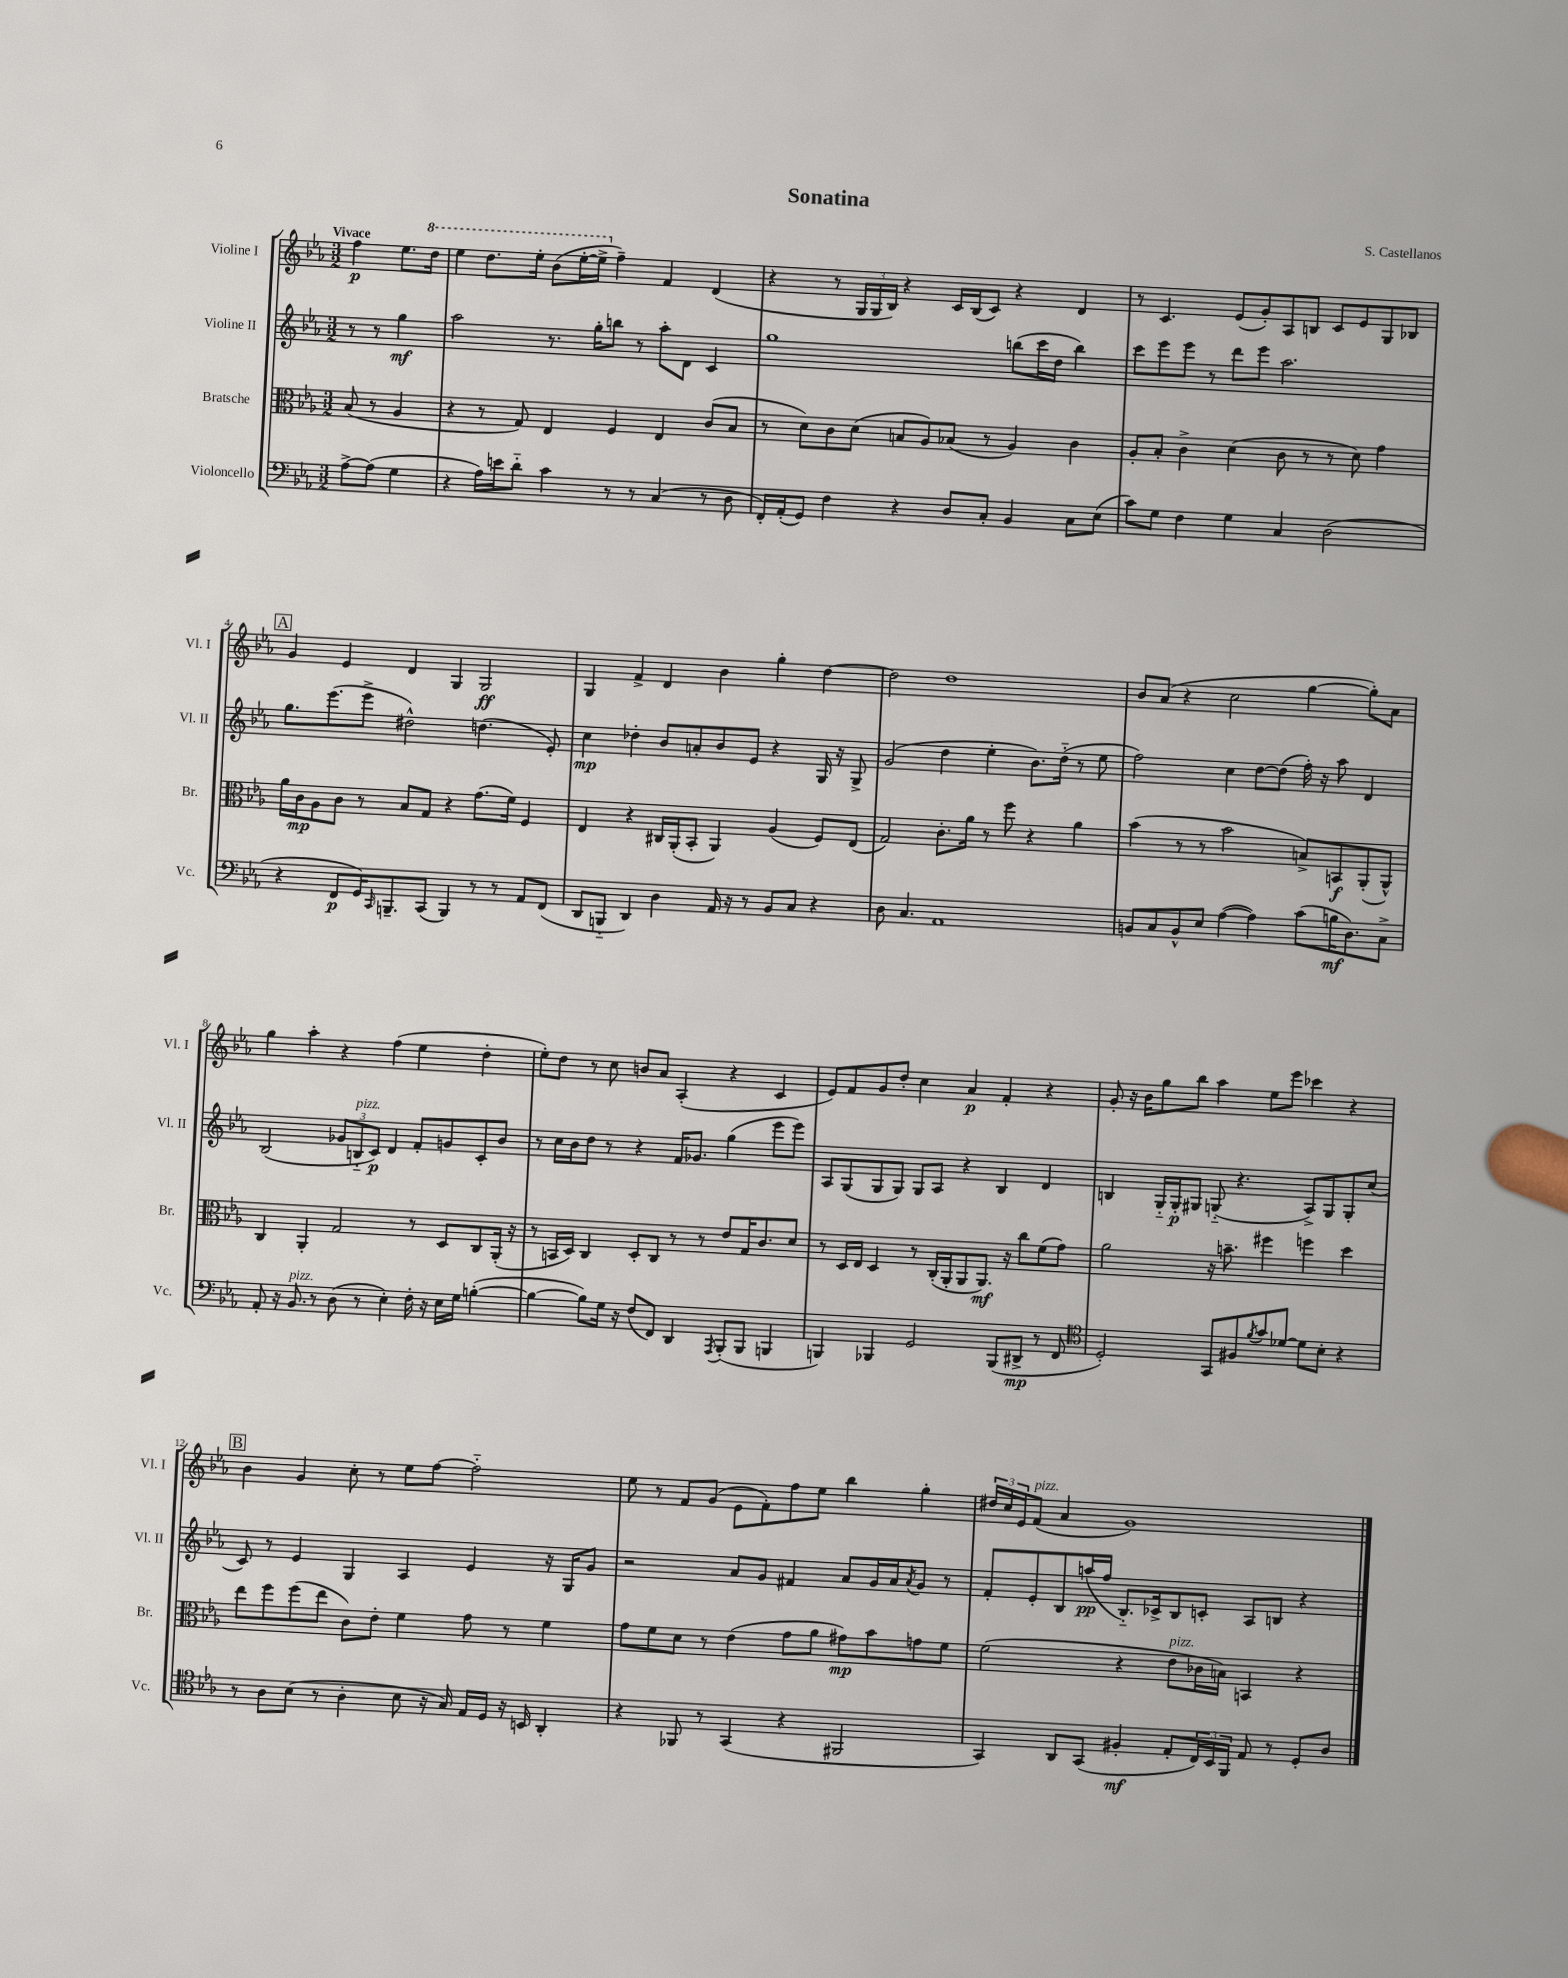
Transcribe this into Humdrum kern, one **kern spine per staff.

**kern	**dynam	**kern	**dynam	**kern	**dynam	**kern	**dynam
*part4	*part4	*part3	*part3	*part2	*part2	*part1	*part1
*staff4	*staff4	*staff3	*staff3	*staff2	*staff2	*staff1	*staff1
*I"Violoncello	*	*I"Bratsche	*	*I"Violine II	*	*I"Violine I	*
*I'Vc.	*	*I'Br.	*	*I'Vl. II	*	*I'Vl. I	*
*clefF4	*	*clefC3	*	*clefG2	*	*clefG2	*
*k[b-e-a-]	*	*k[b-e-a-]	*	*k[b-e-a-]	*	*k[b-e-a-]	*
*M3/2	*	*M3/2	*	*M3/2	*	*M3/2	*
=	=	=	=	=	=	=	=
!	!	!	!	!	!	!LO:TX:a:B:t=Vivace	!
[8A-^\L	.	(8B-/	.	8r	.	4ff\	p
(8A-\J]	.	8r	.	8r	.	.	.
4G\	.	4A-/	.	4gg\	mf	8.ee-\L	.
*	*	*	*	*	*	*8va	*
.	.	.	.	.	.	16ddd\Jk	.
=1	=1	=1	=1	=1	=1	=1	=1
4r	.	4r	.	2aa-\	.	4eee-\	.
16A-\LL)	.	8r	.	.	.	8.ddd\L	.
16en\J	.	.	.	.	.	.	.
8d\J	.	8G/)	.	.	.	.	.
.	.	.	.	.	.	16eee-'\Jk	.
4c\	.	4E-/	.	8.r	.	(8bb-\L	.
.	.	.	.	.	.	[16eee-'\L	.
.	.	.	.	16gg'\KL	.	16eee-^\JJ]	.
*	*	*	*	*	*	*X8va	*
8r	.	4F/	.	8bbn\J	.	4ff~\)	.
8r	.	.	.	8r	.	.	.
(4C/	.	4E-/	.	8aa-'\L	.	4f/	.
.	.	.	.	8d\J	.	.	.
8r	.	(8c/L	.	4c/	.	(4d/	.
8D\	.	8B-/J	.	.	.	.	.
=2	=2	=2	=2	=2	=2	=2	=2
16FF'/LL)	.	8r	.	1gg	.	4r	.
(16AA-'/J	.	.	.	.	.	.	.
8GG/J)	.	8d\L)	.	.	.	.	.
4F\	.	8c\	.	.	.	8r	.
.	.	(8d\J	.	.	.	24G/LL	.
.	.	.	.	.	.	24G/	.
.	.	.	.	.	.	24B-/JJ)	.
4r	.	8Bn/L	.	.	.	4r	.
.	.	8A-/)	.	.	.	.	.
8D/L	.	(8B-X/J	.	.	.	16c/LL	.
.	.	.	.	.	.	(16B-/J	.
8C'/J	.	8r	.	.	.	8c/J)	.
4BB-/	.	4A-/)	.	(8bbn\L	.	4r	.
.	.	.	.	16ccc\L	.	.	.
.	.	.	.	16dd\JJ	.	.	.
8C\L	.	4c\	.	4bb\)	.	4d/	.
(8E-\J	.	.	.	.	.	.	.
=3	=3	=3	=3	=3	=3	=3	=3
8c\L)	.	8A-'/L	.	8ccc\L	.	8r	.
8G\J	.	8B-'/J	.	8eee-\	.	4.c/	.
4F\	.	4c^\	.	8eee-\J	.	.	.
.	.	.	.	8r	.	.	.
4G\	.	(4d\	.	8ddd\L	.	(8e-/L	.
.	.	.	.	8eee-\J	.	8g'/)	.
4C/	.	8c\	.	2.aa-\	.	8A-/	.
.	.	8r	.	.	.	8Bn/J	.
(2D\	.	8r	.	.	.	8c/L	.
.	.	8d\)	.	.	.	8e-/	.
.	.	4g\	.	.	.	8G/	.
.	.	.	.	.	.	8B-X/J	.
!!LO:LB:g=z
!!LO:REH:place=s1:t=A
=4	=4	=4	=4	=4	=4	=4	=4
4r	.	16a-\LL	.	8.gg\L	.	4g/	.
.	.	16c\J	mp	.	.	.	.
.	.	8A-\	.	.	.	.	.
.	.	.	.	(8.eee-\	.	.	.
8FF/L	p	8c\J	.	.	.	4e-/	.
16GG/K)	.	8r	.	8eee-^\J	.	.	.
16qqCC/	.	.	.	.	.	.	.
8.BBBn~/	.	.	.	.	.	.	.
.	.	8B-/L	.	2dd#X^^\)	.	4d/	.
(8CC/J	.	8G/J	.	.	.	.	.
4BBB/)	.	4r	.	.	.	4G/	.
8r	.	(8.g\L	.	(4.ddn\	.	2G/	ff
8r	.	.	.	.	.	.	.
.	.	16f\Jk)	.	.	.	.	.
8AA-/L	.	4F/	.	.	.	.	.
(8FF/J	.	.	.	8e-'/)	.	.	.
=5	=5	=5	=5	=5	=5	=5	=5
8DD/L	.	4E-/	.	4cc\	mp	4G/	.
8BBBn/J	.	.	.	.	.	.	.
4DD/)	.	4r	.	4dd-X'\	.	4f^/	.
4D\	.	16C#X/LL	.	8b-/L	.	4d/	.
.	.	(16AA-'/J	.	.	.	.	.
.	.	8BB-'/J	.	8an'/	.	.	.
16AA-/	.	4AA-/)	.	8b-/	.	4b-\	.
16r	.	.	.	.	.	.	.
8r	.	.	.	8e-/J	.	.	.
8BB-/L	.	(4A-/	.	4r	.	4gg'\	.
8C/J	.	.	.	.	.	.	.
4r	.	8F/L)	.	16G/	.	[4dd\	.
.	.	.	.	16r	.	.	.
.	.	(8E-/J	.	8G^/	.	.	.
=6	=6	=6	=6	=6	=6	=6	=6
8D\	.	2G/)	.	(2g/	.	2dd\]	.
4.C/	.	.	.	.	.	.	.
1AA-	.	8.c'\L	.	4dd\	.	1dd	.
.	.	16a-\Jk	.	.	.	.	.
.	.	8r	.	4ee-'\	.	.	.
.	.	8ff\	.	.	.	.	.
.	.	4r	.	8.b-\L)	.	.	.
.	.	.	.	(16dd\Jk	.	.	.
.	.	4a-\	.	8r	.	.	.
.	.	.	.	8ee-\	.	.	.
=7	=7	=7	=7	=7	=7	=7	=7
8BBn/L	.	(4b-\	.	2ff\)	.	8b-/L	.
8C/	.	.	.	.	.	(8a-/J	.
8BB^^/	.	8r	.	.	.	4r	.
8E-/J	.	8r	.	.	.	.	.
([4A-\	.	2b-\	.	4cc\	.	2cc\	.
4A-\])	.	.	.	[8dd\L	.	.	.
.	.	.	.	(8dd\J]	.	.	.
(8c\L	.	8Bn^/L)	.	16ff'\)	.	[4gg\	.
.	.	.	.	16r	.	.	.
16Bn\K	mf	8BBn/	f	8aa-\	.	.	.
8.D\)	.	.	.	.	.	.	.
.	.	(8AA-'/	.	4d/	.	8gg'\L])	.
8C^\J	.	8AA-^^/J)	.	.	.	8a-\J	.
!!LO:LB:g=z
=8	=8	=8	=8	=8	=8	=8	=8
8AA-'/	.	4C/	.	(2B-/	.	4gg\	.
16r	.	.	.	.	.	.	.
!LO:TX:a:i:t=pizz.	!	!	!	!	!	!	!
8.BB-/	.	.	.	.	.	.	.
.	.	4AA-'/	.	.	.	4aa-'\	.
8r	.	.	.	.	.	.	.
(8D\	.	2G/	.	12g-X/L	.	4r	.
!	!	!	!	!LO:TX:a:i:t=pizz.	!	!	!
.	.	.	.	12Bn/	.	.	.
8r	.	.	.	.	.	.	.
.	.	.	.	12c/J)	p	.	.
4E-'\)	.	.	.	4d/	.	(4ff\	.
16F'\	.	8r	.	8f'/L	.	4ee-\	.
16r	.	.	.	.	.	.	.
16E-\LL	.	8D/L	.	8gn/	.	.	.
16G\JJ	.	.	.	.	.	.	.
([4Bn'\	.	8C/	.	8c'/	.	4dd'\	.
.	.	(16AA-'/Jk	.	8b-/J	.	.	.
.	.	16r	.	.	.	.	.
=9	=9	=9	=9	=9	=9	=9	=9
4B\_	.	8r	.	8r	.	8ee-'\L)	.
.	.	16BBn/LL	.	16cc\LL	.	8dd\J	.
.	.	16D/JJ)	.	16b-\J	.	.	.
8B\L])	.	4C/	.	8dd\J	.	8r	.
16G\Jk	.	.	.	8r	.	8cc\	.
16r	.	.	.	.	.	.	.
(8F/L	.	8D'/L	.	4r	.	8bn/L	.
8FF/J)	.	8C/J	.	.	.	8a-/J	.
4DD/	.	8r	.	16f/KL	.	(4A-'/	.
.	.	.	.	8.g-X/J	.	.	.
.	.	8r	.	.	.	.	.
8qAAA-/	.	.	.	.	.	.	.
(8BBB-'/L	.	8e-/L	.	(4gg\	.	4r	.
8BBB-/J	.	16G/K	.	.	.	.	.
.	.	8.c/	.	.	.	.	.
4BBBn/	.	.	.	8eee-\L	.	4c/	.
.	.	8d/J	.	8eee-\J)	.	.	.
=10	=10	=10	=10	=10	=10	=10	=10
4BBBn/)	.	8r	.	8A-/L	.	8e-/L)	.
.	.	16D/LL	.	(8G/	.	8f/	.
.	.	16E-/JJ	.	.	.	.	.
4BBB-X/	.	4D/	.	8G/	.	8g/	.
.	.	.	.	8G/J)	.	8dd'/J	.
2GG/	.	8r	.	8G/L	.	4cc\	.
.	.	(16C'/LL	.	8A-/J	.	.	.
.	.	16AA-'/J	.	.	.	.	.
.	.	8AA-/	.	4r	.	4a-/	p
.	.	8.AA-/J)	mf	.	.	.	.
(8BBB-/L	.	.	.	4B-/	.	4f'/	.
.	.	16r	.	.	.	.	.
8DD#X^/J	mp	8cc\L	.	.	.	.	.
8r	.	(8f\	.	4d/	.	4r	.
8FF/	.	8g\J)	.	.	.	.	.
=11	=11	=11	=11	=11	=11	=11	=11
*clefC4	*	*	*	*	*	*	*
2D'/)	.	2a-\	.	4Bn/	.	8g'/	.
.	.	.	.	.	.	16r	.
.	.	.	.	.	.	16b-\KL	.
.	.	.	.	16G/LL	.	8gg\	.
.	.	.	.	16G'/J	p	.	.
.	.	.	.	8G#X/J	.	8bb-\J	.
8GG/L	.	16r	.	(8Gn/	.	4aa-\	.
.	.	8.bn~\	.	.	.	.	.
8F#X/	.	.	.	4.r	.	.	.
8qf/	.	.	.	.	.	.	.
8g/	.	4ff#X\	.	.	.	8ee-\L	.
[8d-X/J	.	.	.	.	.	8eee-\J	.
8d-\L]	.	4ffn\	.	8A-^/L)	.	4ccc-X\	.
8B-'\J	.	.	.	8G/	.	.	.
4r	.	4dd\	.	8G'/	.	4r	.
.	.	.	.	(8cc/J	.	.	.
!!LO:LB:g=z
!!LO:REH:place=s1:t=B
=12	=12	=12	=12	=12	=12	=12	=12
8r	.	8ee-\L	.	8c/)	.	4b-\	.
8A-\L	.	8ff\	.	8r	.	.	.
(8B-\J	.	(8ff\	.	4e-/	.	4g/	.
8r	.	8ee-\J	.	.	.	.	.
4A-'\	.	8c\L)	.	4G/	.	8cc'\	.
.	.	8e-'\J	.	.	.	8r	.
8B-\	.	4f\	.	4A-/	.	8ee-\L	.
16r	.	.	.	.	.	[8ff\J	.
16G/)	.	.	.	.	.	.	.
16E-/LL	.	8g\	.	4e-/	.	2ff\]	.
16D/JJ	.	.	.	.	.	.	.
16r	.	8r	.	.	.	.	.
16BBn/	.	.	.	.	.	.	.
4AA-'/	.	4f\	.	16r	.	.	.
.	.	.	.	16G/KL	.	.	.
.	.	.	.	8g/J	.	.	.
=13	=13	=13	=13	=13	=13	=13	=13
4r	.	8g\L	.	2r	.	8ee-\	.
.	.	8f\	.	.	.	8r	.
8FF-X/	.	8d\J	.	.	.	8f/L	.
8r	.	8r	.	.	.	(8g/J	.
(4GG/	.	(4e-\	.	8a-/L	.	8e-\L	.
.	.	.	.	8g/J	.	8f'\)	.
4r	.	8g\L	.	4f#X/	.	8ff\	.
.	.	8a-\J	.	.	.	8ee-\J	.
2FF#X/	.	8g#X\L)	mp	8a-/L	.	4bb-\	.
.	.	8b-\	.	16g/L	.	.	.
.	.	.	.	16a-/J	.	.	.
.	.	.	.	8qa-/	.	.	.
.	.	8gn\	.	8g/J	.	4gg'\	.
.	.	8f\J	.	8r	.	.	.
=14	=14	=14	=14	=14	=14	=14	=14
4GG/)	.	(2f\	.	8f'/L	.	24dd#X/LL	.
.	.	.	.	.	.	24cc/	.
.	.	.	.	.	.	24e-/J	.
!	!	!	!	!	!	!LO:TX:a:i:t=pizz.	!
.	.	.	.	8e-'/	.	(8f/J	.
8AA-/L	.	.	.	8B-/	.	4a-/	.
(8GG/J	.	.	.	(16aan/L	pp	.	.
.	.	.	.	16ff/JJ	.	.	.
4F#X'/	mf	4r	.	8.B-/L)	.	1g)	.
.	.	.	.	16c-X^/k	.	.	.
!	!	!LO:TX:a:i:t=pizz.	!	!	!	!	!
8E-'/L	.	8e-\L	.	8B-/	.	.	.
24C/L)	.	16c-X\L	.	8cn'/J	.	.	.
24BB-/	.	.	.	.	.	.	.
.	.	16Bn\JJ)	.	.	.	.	.
24FF/JJ	.	.	.	.	.	.	.
8E-/	.	4BBn/	.	8A-/L	.	.	.
8r	.	.	.	8Bn/J	.	.	.
8D'/L	.	4r	.	4r	.	.	.
8A-/J	.	.	.	.	.	.	.
==	==	==	==	==	==	==	==
*-	*-	*-	*-	*-	*-	*-	*-
